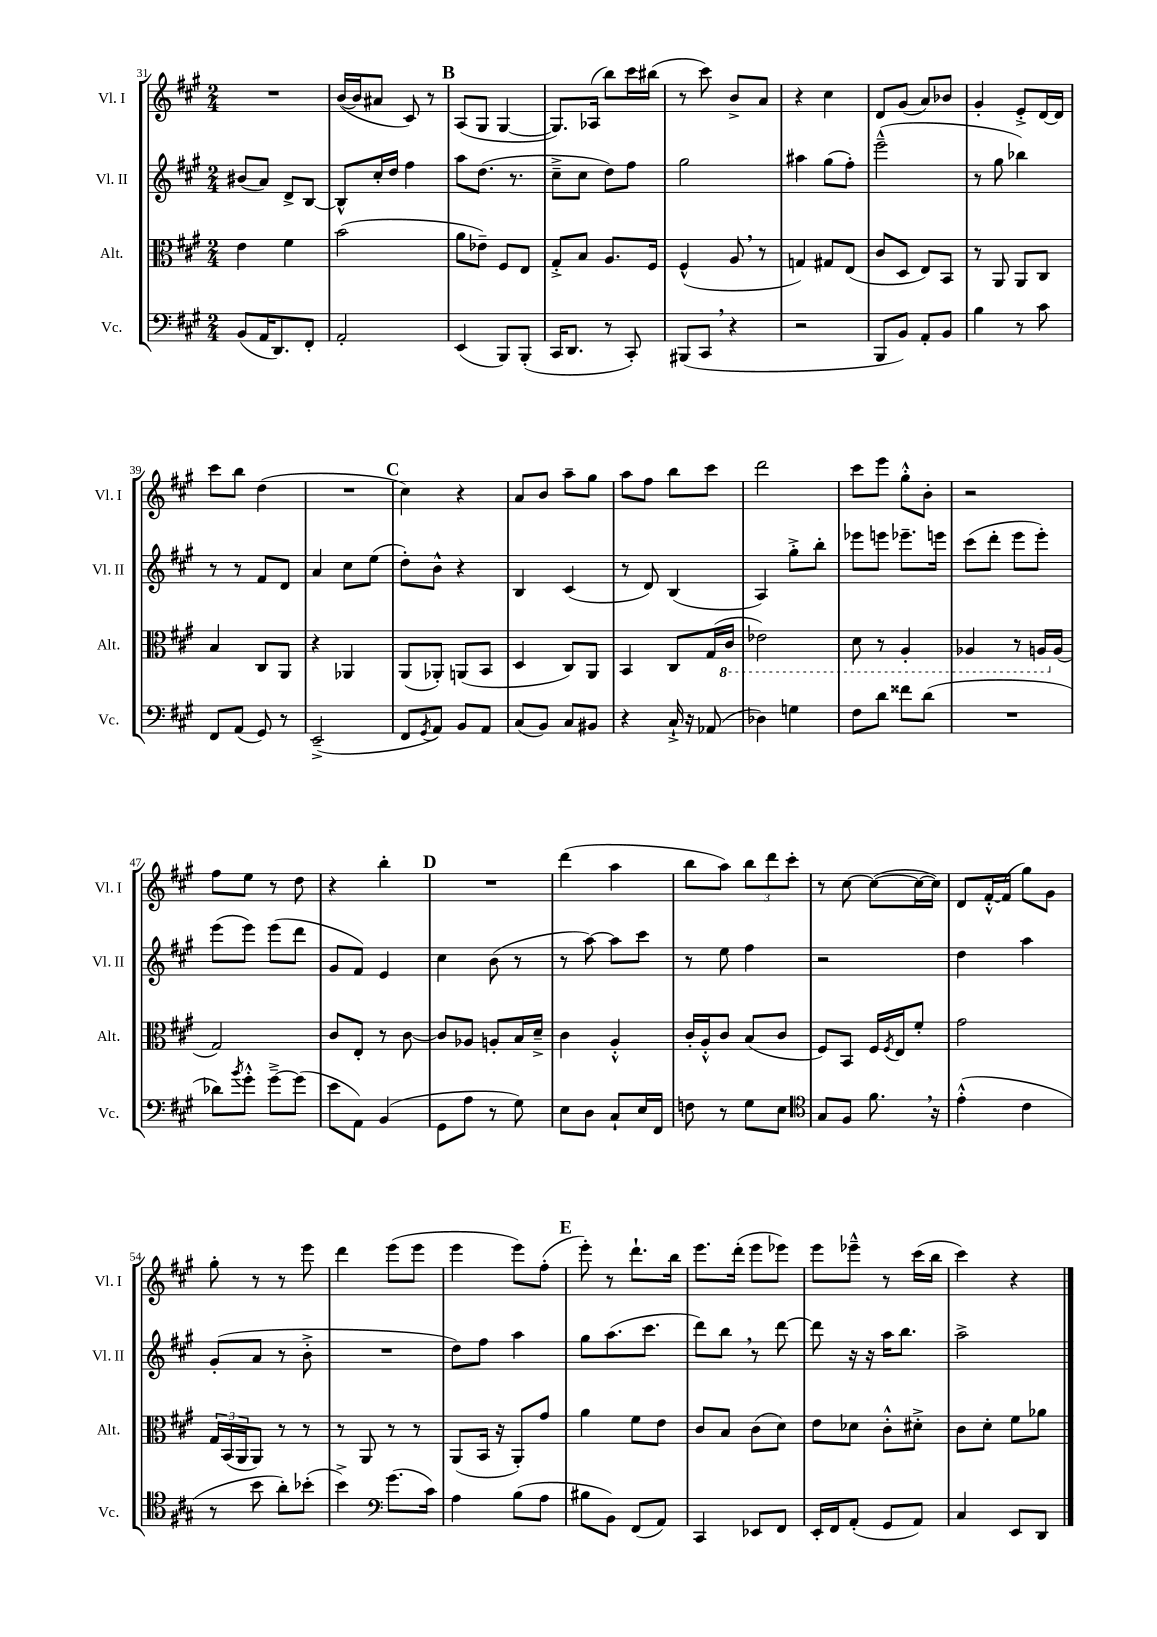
<<
\new StaffGroup <<
\new Staff = "s0" \with { instrumentName = "Vl. I" shortInstrumentName = "Vl. I" } {
    \clef treble \key a \major \numericTimeSignature \time 2/4
    R2 |
    b'16~( b'16 ais'8 cis'8) r8 |
    \mark \markup { \bold "B" } a8( gis8 gis4~ |
    gis8.) aes16( b''8) cis'''16 bis''16( |
    r8 cis'''8) b'8-> a'8 |
    r4 cis''4 |
    d'8 gis'8( a'8) bes'8 |
    gis'4-. e'8-.-> d'16~ d'16 |
    cis'''8 b''8 d''4( |
    R2 |
    \mark \markup { \bold "C" } cis''4) r4 |
    a'8 b'8 a''8-- gis''8 |
    a''8 fis''8 b''8 cis'''8 |
    d'''2 |
    cis'''8 e'''8 gis''8-.-^ b'8-. |
    r2 |
    fis''8 e''8 r8 d''8 |
    r4 b''4-. |
    \mark \markup { \bold "D" } R2 |
    d'''4( a''4 |
    b''8 a''8) \tuplet 3/2 { b''8 d'''8 cis'''8-. } |
    r8 cis''8~ cis''8~( cis''16~ cis''16) |
    d'8 fis'16~-.-^ fis'16( gis''8) gis'8 |
    gis''8-. r8 r8 e'''8 |
    d'''4 e'''8( e'''8 |
    e'''4 e'''8) fis''8-.( |
    \mark \markup { \bold "E" } e'''8-.) r8 d'''8.-! b''16 |
    e'''8. d'''16-.( e'''8 ees'''8) |
    e'''8 ees'''8---^ r8 cis'''16( b''16 |
    cis'''4) r4 \bar "|." |
}
\new Staff = "s1" \with { instrumentName = "Vl. II" shortInstrumentName = "Vl. II" } {
    \clef treble \key a \major \numericTimeSignature \time 2/4
    bis'8( a'8) d'8-> b8~ |
    b8-^ cis''16-. d''16 fis''4 |
    \mark \markup { \bold "B" } a''8 d''8.( r8. |
    cis''8---> cis''8 d''8) fis''8 |
    gis''2 |
    ais''4 gis''8( fis''8-.) |
    e'''2---^( |
    r8 gis''8 bes''4) |
    r8 r8 fis'8 d'8 |
    a'4 cis''8 e''8( |
    \mark \markup { \bold "C" } d''8-.) b'8-^ r4 |
    b4 cis'4( |
    r8 d'8) b4( |
    a4) gis''8-.-> b''8-. |
    ees'''8 e'''8 ees'''8.-- e'''16 |
    cis'''8( d'''8-. e'''8 e'''8-.) |
    e'''8( e'''8) e'''8( d'''8 |
    gis'8 fis'8) e'4 |
    \mark \markup { \bold "D" } cis''4 b'8( r8 |
    r8 a''8~) a''8 cis'''8 |
    r8 e''8 fis''4 |
    r2 |
    d''4 a''4 |
    gis'8-.( a'8 r8 b'8-.-> |
    R2 |
    d''8) fis''8 a''4 |
    \mark \markup { \bold "E" } gis''8 a''8.( cis'''8. |
    d'''8) b''8 \breathe r8 d'''8~ |
    d'''8 r16 r16 a''16 b''8. |
    a''2-> \bar "|." |
}
\new Staff = "s2" \with { instrumentName = "Alt." shortInstrumentName = "Alt." } {
    \clef alto \key a \major \numericTimeSignature \time 2/4
    e'4 fis'4 |
    b'2( |
    \mark \markup { \bold "B" } a'8 ees'8--) fis8 e8 |
    gis8-.-> b8 a8. fis16 |
    fis4-^( a8 \breathe r8 |
    g4) gis8 e8( |
    cis'8 d8 e8) b,8 |
    r8 a,8 a,8 cis8 |
    b4 cis8 a,8 |
    r4 aes,4 |
    \mark \markup { \bold "C" } a,8( aes,8-.) a,8( b,8 |
    d4 cis8) a,8 |
    b,4 cis8 gis16( \ottava #-1 cis16 |
    ees2) |
    d8 r8 a,4-. |
    aes,4 r8 a,16 \ottava #0 a16( |
    gis2) |
    cis'8 e8-. r8 cis'8~ |
    \mark \markup { \bold "D" } cis'8 aes8 a8-. b16 d'16---> |
    cis'4 a4-.-^ |
    cis'16-. a16-.-^ cis'8 b8( cis'8 |
    fis8) b,8 fis16 \acciaccatura { fis8 } e16 fis'8-. |
    gis'2 |
    \tuplet 3/2 { gis16 b,16( a,16 } a,8) r8 r8 |
    r8 a,8 r8 r8 |
    a,8( b,16 r16 a,8-.) gis'8 |
    \mark \markup { \bold "E" } a'4 fis'8 e'8 |
    cis'8 b8 cis'8( d'8) |
    e'8 des'8 cis'8-.-^ dis'8-.-> |
    cis'8 d'8-. fis'8 aes'8 \bar "|." |
}
\new Staff = "s3" \with { instrumentName = "Vc." shortInstrumentName = "Vc." } {
    \clef bass \key a \major \numericTimeSignature \time 2/4
    b,8( a,16 d,8.) fis,8-. |
    a,2-. |
    \mark \markup { \bold "B" } e,4( b,,8) b,,8-.( |
    cis,16 d,8. r8 cis,8-.) |
    bis,,8( cis,8 \breathe r4 |
    r2 |
    b,,8 b,8) a,8-. b,8 |
    b4 r8 cis'8 |
    fis,8 a,8( gis,8) r8 |
    e,2--->( |
    \mark \markup { \bold "C" } fis,8 \acciaccatura { gis,8 } a,8) b,8 a,8 |
    cis8( b,8) cis8 bis,8 |
    r4 cis16-!-> r16 aes,8( |
    des4) g4 |
    fis8 d'8 fisis'8 d'8( |
    R2 |
    des'8) \acciaccatura { b'8 } gis'8-.-^ gis'8~---> gis'8( |
    e'8 a,8) b,4( |
    \mark \markup { \bold "D" } gis,8 a8 r8 gis8) |
    e8 d8 cis8-! e16 fis,16 |
    f8 r8 gis8 e8 |
    \clef tenor gis8 fis8 fis'8. \breathe r16 |
    e'4-.-^( cis'4 |
    r8 b'8 a'8-.) bes'8-.( |
    b'4->) \clef bass gis'8.( cis'16) |
    a4 b8( a8 |
    \mark \markup { \bold "E" } bis8 b,8) fis,8( a,8) |
    cis,4 ees,8 fis,8 |
    e,16-. fis,16 a,8-.( gis,8 a,8) |
    cis4 e,8 d,8 \bar "|." |
}
>>
>>
\layout { \context { \Score currentBarNumber = #31 } }
